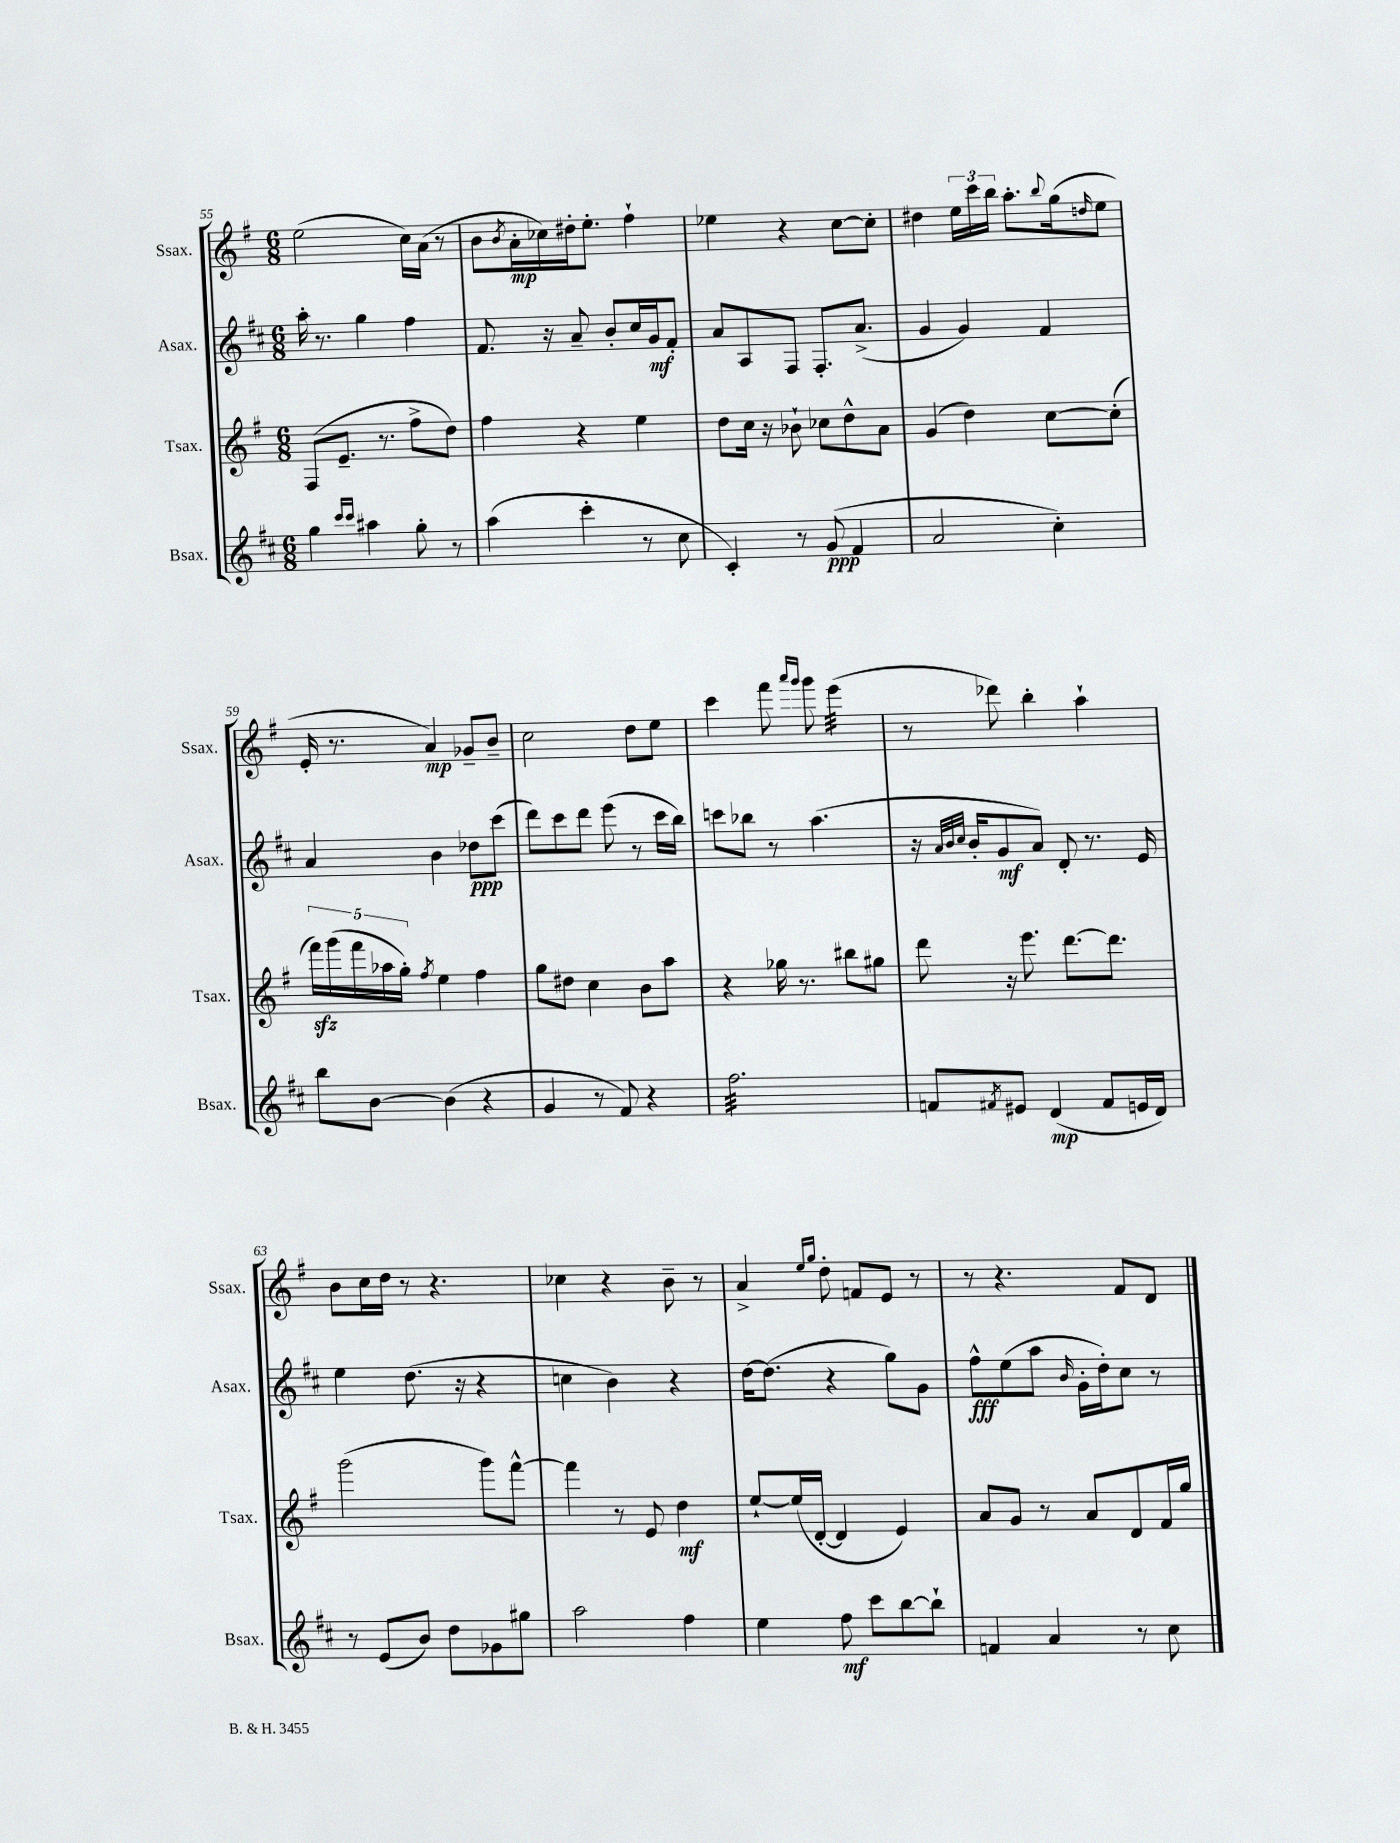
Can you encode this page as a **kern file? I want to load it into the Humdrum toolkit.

**kern	**kern	**kern	**kern
*staff4	*staff3	*staff2	*staff1
*clefG2	*clefG2	*clefG2	*clefG2
*k[f#c#]	*k[f#]	*k[f#c#]	*k[f#]
*M6/8	*M6/8	*M6/8	*M6/8
4gg\	(8F#/L	16aa'\	(2ee\
.	.	8.r	.
.	8.e~/J	.	.
16qqccc#/LL	.	.	.
16qqccc#/JJ	.	.	.
4aa#\	.	4gg\	.
.	8.r	.	.
8gg'\	8ff#^\L	4ff#\	16cc\LL)
.	.	.	(16a\JJ
8r	8dd\J)	.	8r
=	=	=	=
(4aa\	4ff#\	8.f#/	8b\L
.	.	.	8qb/
.	.	.	16a'\L
.	.	16r	16cc-\)
4ccc#'\	4r	8a~/	16dd#'\J
.	.	.	8.ee'\J
.	.	8b'/L	.
8r	4ee\	16cc#/L	4ff#`\
.	.	16g/J	.
8cc#\	.	8f#'/J	.
=	=	=	=
4c#'/)	8dd\L	8a/L	4ee-\
.	16cc\Jk	8A/	.
.	16r	.	.
8r	8b-`\	8F#/J	4r
(8g/	8cc-\L	8.F#'/L	.
4f#/	8dd^^\	.	[8cc\L
.	.	(8.a^/J	.
.	8a\J	.	8cc'\]J
=	=	=	=
2a/	(4g/	4g/	4dd#\
.	4dd\)	4g/)	24ee\LL
.	.	.	24ccc\
.	.	.	24bb\JJ
.	.	.	8.aa'\L
4cc#'\)	[8cc\L	4f#/	.
.	.	.	8qqbb/
.	.	.	(16gg\k
.	.	.	16qqdd/
.	(8cc'\]J	.	8ee\J
=	=	=	=
8bb\L	20fff#\LL)	4a/	16e'/
.	(20ggg\	.	.
.	.	.	8.r
.	20fff#\	.	.
[8b\J	.	.	.
.	20aa-\	.	.
.	20gg'\JJ)	.	.
.	8qff#/	.	.
(4b\]	4ee\	4b\	4a/)
4r	4ff#\	8dd-\L	8g-~/L
.	.	(8ccc#\J	8b~/J
=	=	=	=
4g/	8gg\L	8ddd\L)	2cc\
.	8dd#\J	8ccc#\	.
8r	4cc\	8ddd\J	.
8f#/)	.	(8eee\	.
4r	8b\L	8r	8dd\L
.	8aa\J	16ccc#\LL	8ee\J
.	.	16bb\JJ)	.
=	=	=	=
2.ff#\	4r	8ccc\L	4ccc\
.	.	8bb-\J	.
.	16gg-\	8r	8fff#\
.	8.r	.	.
.	.	.	16qqaaa/LL
.	.	.	16qqggg/JJ
.	.	(4.aa\	8ggg\
.	8bb#\L	.	(4eee\
.	8gg#\J	.	.
=	=	=	=
8f/L	8ddd\	16r	8r
.	.	32qqa/LLL	.
.	.	32qqb/	.
.	.	32qqcc#/JJJ	.
.	.	16b'/LK	.
8qf#/	.	.	.
8e#/J	16r	8g/	8ddd-\)
.	8.eee\	.	.
(4d/	.	8a/J)	4bb'\
.	[8.ddd\L	8d'/	.
8f#/L	.	8.r	4aa`\
.	8.ddd\]J	.	.
16e/L	.	.	.
16d/JJ)	.	16e/	.
=	=	=	=
8r	(2ggg\	4ee\	8b\L
(8e/L	.	.	16cc\L
.	.	.	16dd\JJ
8b/J)	.	(8.dd\	8r
8dd\L	.	.	4.r
.	.	16r	.
8g-\	8ggg\L)	4r	.
8gg#\J	[8fff#^^\J	.	.
=	=	=	=
2aa\	4fff#\]	4cc\	4cc-\
.	8r	4b\)	4r
.	8e/	.	.
4ff#\	4dd\	4r	8b~\
.	.	.	8r
=	=	=	=
4ee\	[8ee`/L	[16dd\LK	4a^/
.	.	(8.dd\]J	.
.	(16ee/]L	.	.
.	[16d'/JJ	.	.
.	.	.	16qqee/LL
.	.	.	16qqgg/JJ
8ff#\	4d/]	4r	8dd'\
8ccc#\L	.	.	8f/L
[8bb\	4e/)	8gg\L)	8e/J
8bb`\]J	.	8g\J	8r
=	=	=	=
4f/	8a/L	8ff#^^\L	8r
.	8g/J	(8ee\	4.r
4a/	8r	8aa\J	.
.	.	16qqb/	.
.	8a/L	16g'\LL	.
.	.	16dd'\J)	.
8r	8d/	8cc#\J	8f#/L
8cc#\	16f#/L	8r	8d/J
.	16gg/JJ	.	.
==	==	==	==
*-	*-	*-	*-
